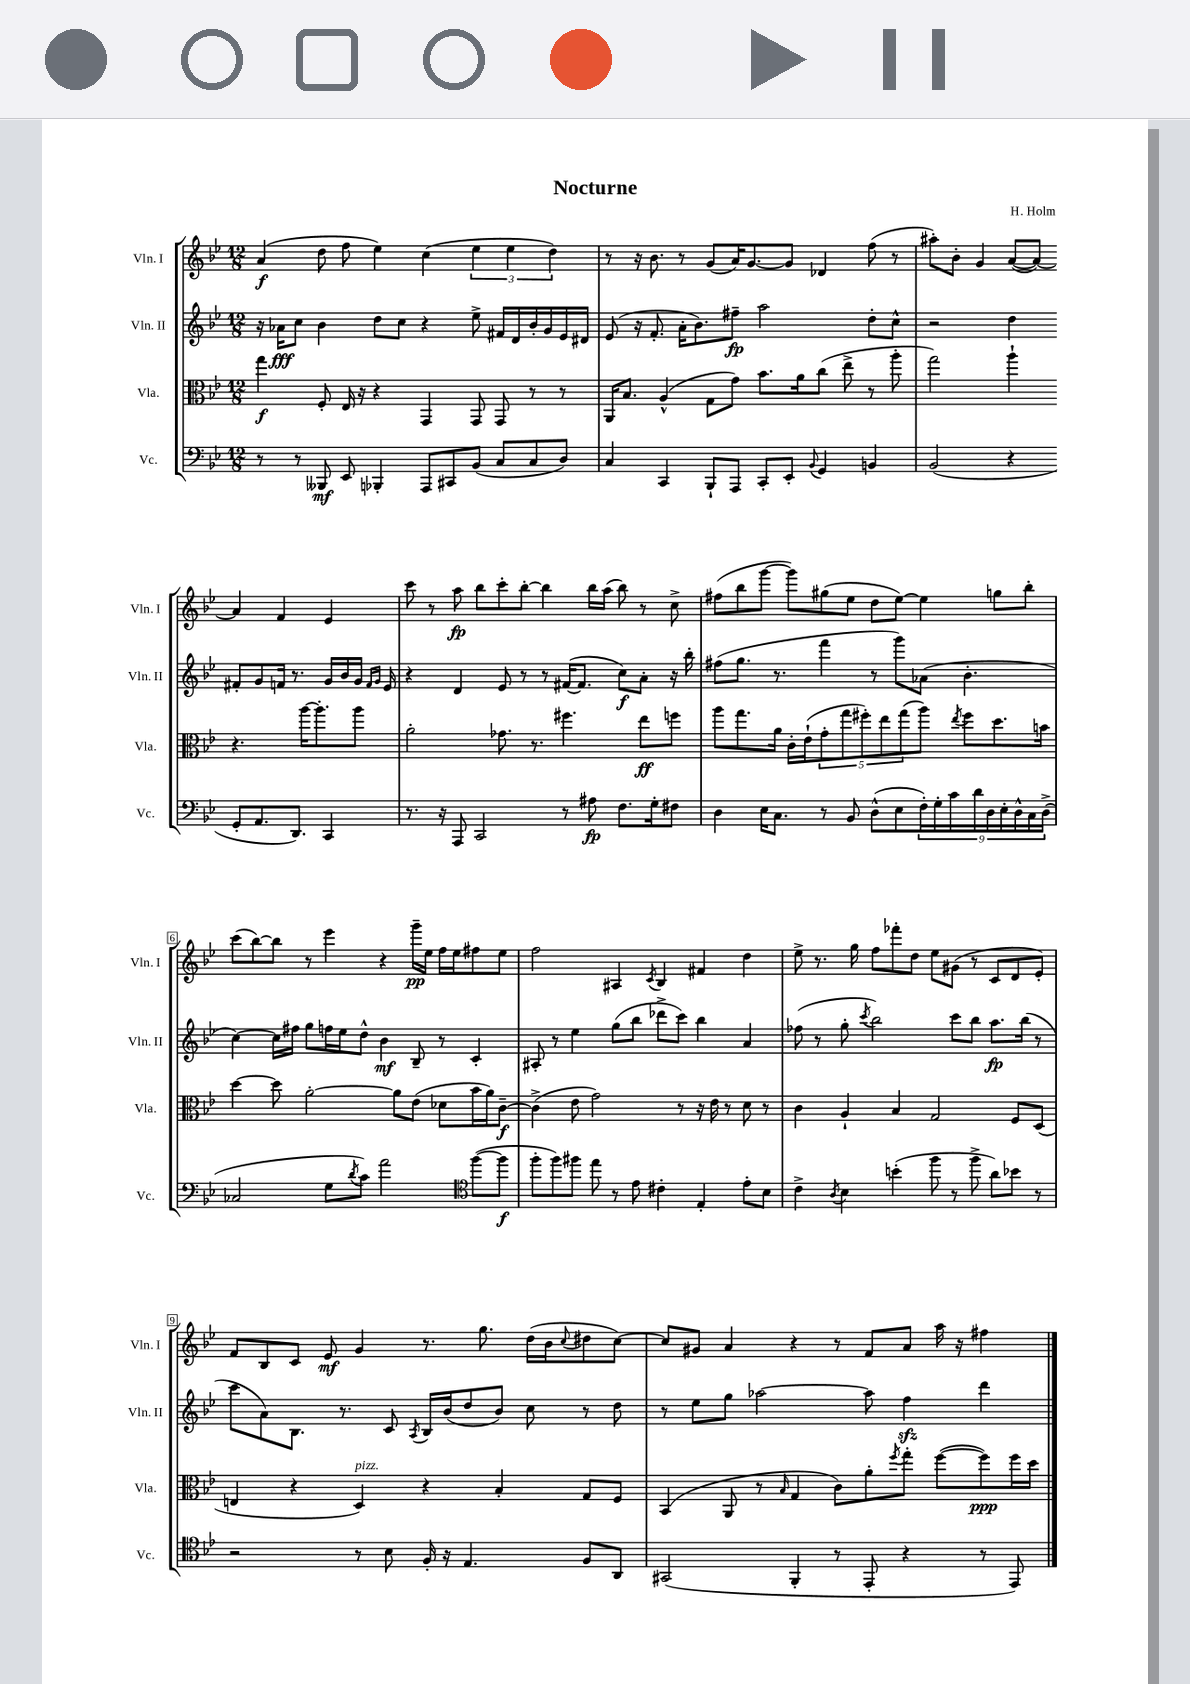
\header { title = "Nocturne" composer = "H. Holm" }
<<
\new StaffGroup <<
\new Staff = "s0" \with { instrumentName = "Vln. I" shortInstrumentName = "Vln. I" } {
    \clef treble \key bes \major \numericTimeSignature \time 12/8
    a'4\f( d''8 f''8 ees''4) c''4( \tuplet 3/2 { ees''4 ees''4 d''4) } |
    r8 r16 bes'8. r8 g'8( a'16) g'8.~ g'8 des'4 f''8( r8 |
    ais''8-.) bes'8-. g'4 a'8~( a'8~) a'4 f'4 ees'4 |
    c'''8 r8 a''8\fp bes''8 c'''8-. bes''8~-. bes''4 bes''16 a''16( bes''8) r8 c''8-> |
    fis''8( bes''8 g'''8~ g'''8) gis''8( ees''8 d''8 ees''8~) ees''4 g''8 bes''8-. |
    c'''8( bes''8~) bes''8 r8 ees'''4 r4 g'''16--\pp ees''16 f''16 ees''16 fis''8 ees''8 |
    f''2 ais4 \acciaccatura { c'8 } bes4 fis'4 d''4 |
    ees''8-> r8. g''16 f''8 fes'''8-. d''8 ees''8 gis'8( r8 c'8 d'8 ees'8-.) |
    f'8 bes8 c'8 ees'8\mf g'4 r8. g''8. d''16( bes'16 \appoggiatura { c''8 } dis''8 c''8~) |
    c''8 gis'8 a'4 r4 r8 f'8 a'8 a''16 r16 fis''4 \bar "|." |
}
\new Staff = "s1" \with { instrumentName = "Vln. II" shortInstrumentName = "Vln. II" } {
    \clef treble \key bes \major \numericTimeSignature \time 12/8
    r16 aes'16\fff c''8 bes'4 d''8 c''8 r4 ees''8-> fis'16 d'16 bes'16-. g'16 ees'16 dis'16 |
    ees'8( r16 f'8.-. a'16-. bes'8.) fis''8--\fp a''2 d''8-. c''8-^ |
    r2 d''4 fis'8-. g'8 f'16 r8. g'16 bes'16 g'16 \grace { f'16 g'16 } ees'16 |
    r4 d'4 ees'8 r8 r8 fis'16~( fis'8. c''8\f) a'8-. r16 bes''16-. |
    fis''8( g''8. r8. f'''4 r8 g'''8) aes'8( bes'4.-. |
    c''4~) c''16 fis''16 g''8 f''16 ees''16 d''8-^ bes'4\mf bes8-- r8 c'4-. |
    ais8-. r8 ees''4 g''8( bes''8 des'''8-> c'''8) bes''4 a'4 |
    fes''8( r8 g''8-. \acciaccatura { c'''8 } bes''2) c'''8 bes''8 a''8.\fp bes''16( r8 |
    c'''8 a'8) bes8. r8. c'8 \acciaccatura { a8 } bes16 bes'16( d''8 bes'8) c''8 r8 d''8 |
    r8 ees''8 g''8 aes''2~ aes''8 f''4\sfz d'''4 \bar "|." |
}
\new Staff = "s2" \with { instrumentName = "Vla." shortInstrumentName = "Vla." } {
    \clef alto \key bes \major \numericTimeSignature \time 12/8
    g''4\f f8-. ees16 r16 r4 g,4 g,8 g,8 r8 r8 |
    a,16 bes8. a4-^( g8 g'8) bes'8. a'16 c''8( ees''8-> r8 a''8-. |
    g''2) a''4-! r4. a''16~ a''8.-. a''8 |
    a'2-. ges'8. r8. fis''4. ees''8\ff f''8 |
    a''8 g''8. a'16 c'16-. ees'16-!( \tuplet 5/4 { g'8-. g''8 fis''8-.) ees''8 g''8( } a''8) \acciaccatura { ees''8 } fis''8 d''8. b'16 |
    d''4~ d''8 a'2~-. a'8 ees'8( des'8 bes'16 a'16) c'8~--\f |
    c'4->( ees'8 g'2) r8 r16 ees'16 r8 d'8 r8 |
    c'4 a4-! bes4 g2 f8 d8( |
    e4 r4 d4^\markup { \italic "pizz." }) r4 bes4-. g8 f8 |
    bes,4( a,8 r8 \grace { bes16 } g4 c'8) a'8-. \acciaccatura { f''8 } g''8-. f''8~( f''8\ppp) f''16 d''16 \bar "|." |
}
\new Staff = "s3" \with { instrumentName = "Vc." shortInstrumentName = "Vc." } {
    \clef bass \key bes \major \numericTimeSignature \time 12/8
    r8 r8 beses,,8\mf ees,8 bes,,4-. a,,8 cis,8 bes,8( c8 c8 d8) |
    c4 c,4 bes,,8-! a,,8 c,8-. ees,8-. \appoggiatura { bes,8 } g,4 b,4 |
    bes,2( r4 g,8-. a,8. d,8.) c,4 |
    r8. r16 a,,8 c,2 r8 ais8\fp f8. g16-. fis8 |
    d4 ees16 c8. r8 bes,8 d8-^( ees8 \tuplet 9/8 { f16-.) g16-. c'16 d'16 d16 ees16-. d16-^ c16 d16->( } |
    ces2 g8 \acciaccatura { d'8 } c'8) a'2 \clef tenor f''8~( f''8\f |
    f''8-. f''8) fis''8 ees''8 r8 ees'8 cis'4-. ees4-. ees'8-. bes8 |
    c'4-> \acciaccatura { a8 } bes4 b'4-.( f''8 r8 f''8-> a'8) bes'8 r8 |
    r2 r8 bes8 f16-. r16 ees4. f8 a,8 |
    gis,2( f,4-. r8 ees,8-. r4 r8 ees,8) \bar "|." |
}
>>
>>
\layout { \context { \Score \override BarNumber.stencil = #(make-stencil-boxer 0.1 0.3 ly:text-interface::print) } }
